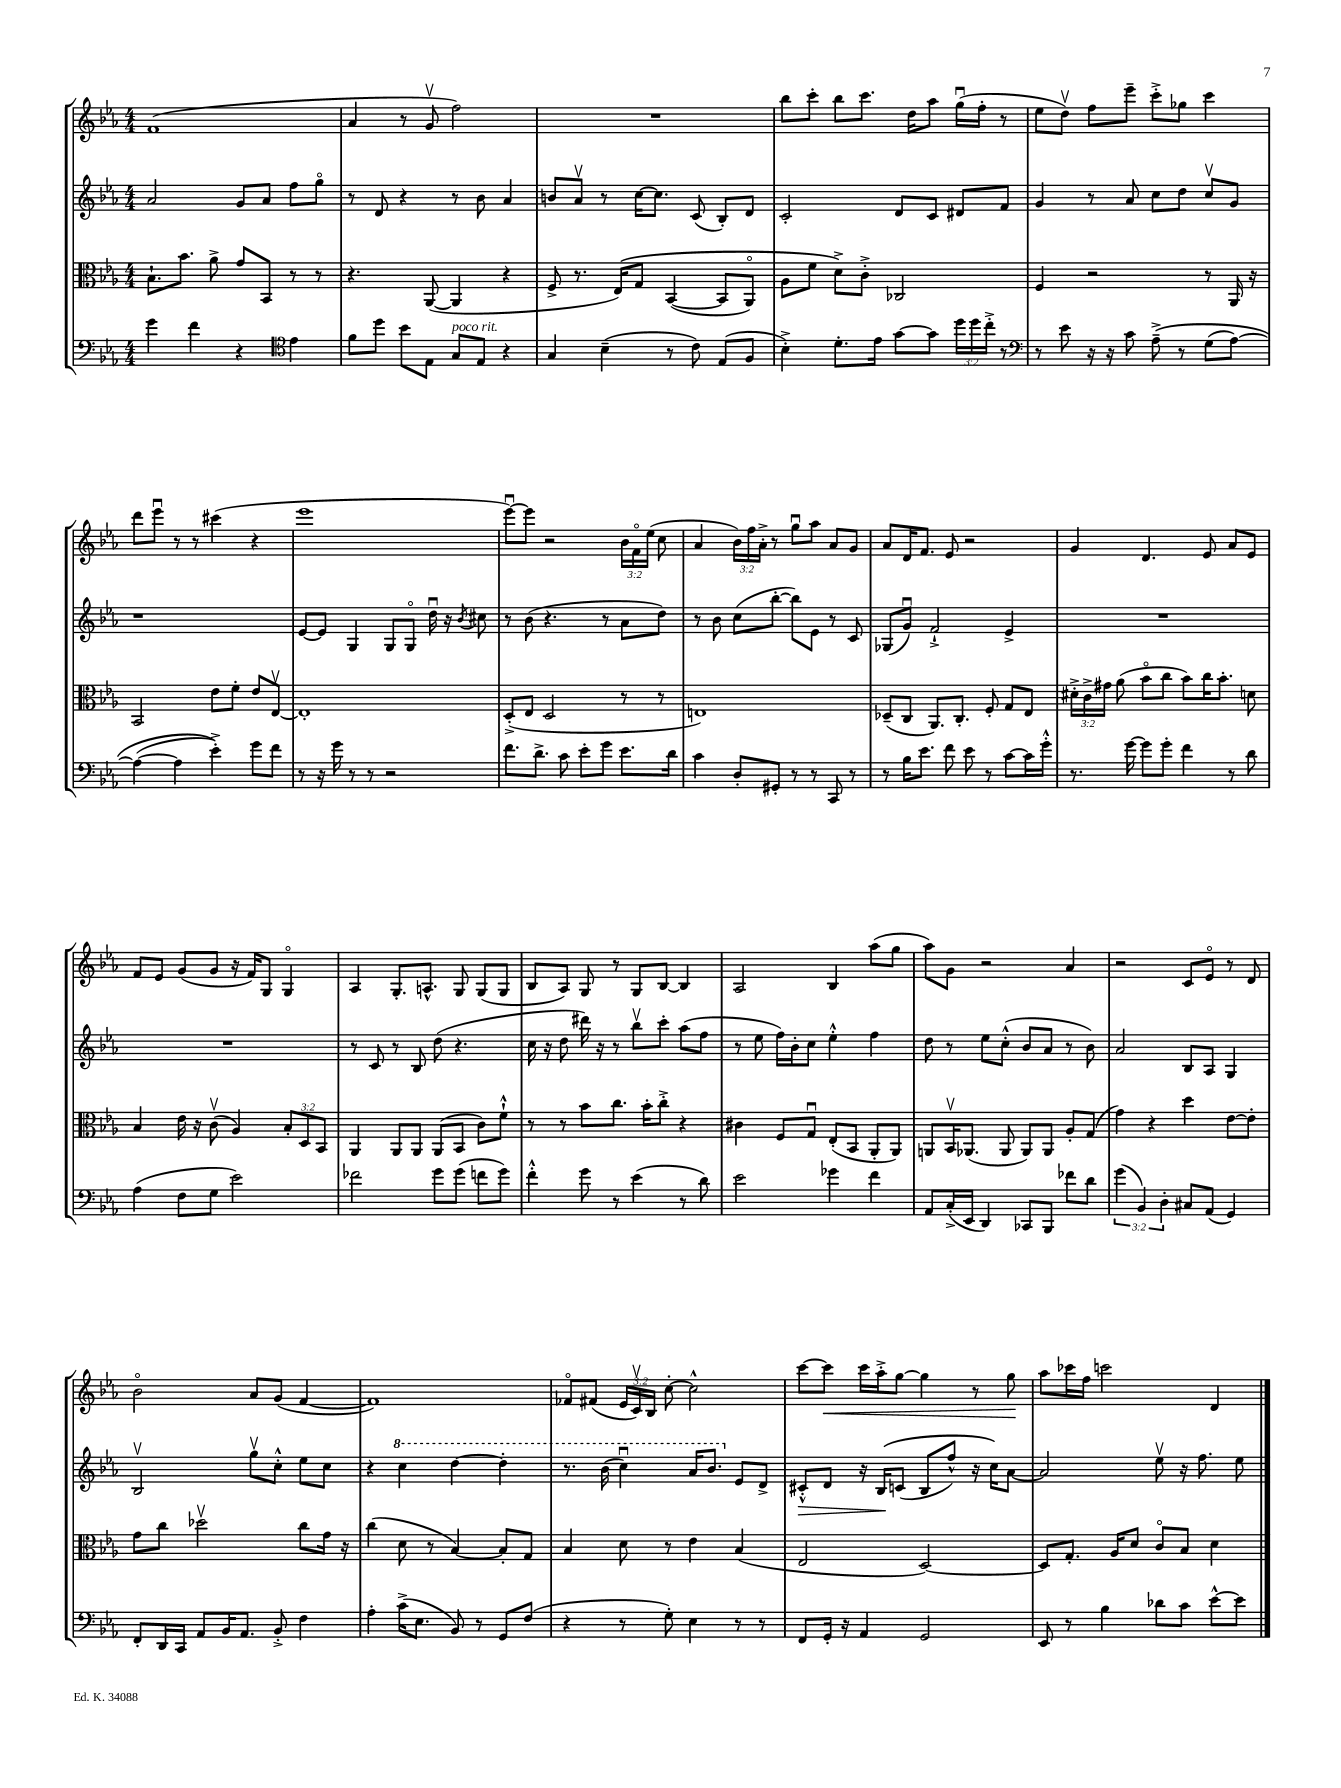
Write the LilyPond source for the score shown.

<<
\new StaffGroup <<
\new Staff = "s0" {
    \clef treble \key ees \major \numericTimeSignature \time 4/4 \override Staff.TupletNumber.text = #tuplet-number::calc-fraction-text
    \autoBeamOff f'1( |
    aes'4 r8 g'8\upbow f''2) |
    R1 |
    bes''8[ c'''8]-. bes''8[ c'''8.] d''16[ aes''8] g''16[\downbow( f''16]-. r8 |
    ees''8[ d''8]\upbow) f''8[ ees'''8]-- c'''8[-.-> ges''8] c'''4 |
    d'''8[ ees'''8]\downbow r8 r8 cis'''4( r4 |
    ees'''1 |
    ees'''8[~\downbow) ees'''8] r2 \tuplet 3/2 { bes'16[ f'16\flageolet ees''16]( } c''8 |
    aes'4 \tuplet 3/2 { bes'16[) f''16 aes'16]-.-> } r8 g''8[\downbow aes''8] aes'8[ g'8] |
    aes'8[ d'16 f'8.] ees'8 r2 |
    g'4 d'4. ees'8 aes'8[ ees'8] |
    f'8[ ees'8] g'8[( g'8] r16 f'16[) g8] g4\flageolet |
    aes4 g8.[-. a8.]-^ g8 g8[( g8] |
    bes8[ aes8]) g8 r8 g8[ bes8]~ bes4 |
    aes2 bes4 aes''8[( g''8] |
    aes''8[) g'8] r2 aes'4 |
    r2 c'8[ ees'8]\flageolet r8 d'8 |
    bes'2\flageolet aes'8[ g'8]( f'4~ |
    f'1) |
    fes'8[\flageolet fis'8]( \tuplet 3/2 { ees'16[ c'16\upbow) bes16] } c''8~-. c''2-^ |
    c'''8[~ c'''8]\< c'''16[ aes''16-.-> g''8]~ g''4 r8 g''8\! |
    aes''8[ ces'''16 f''16] c'''2 d'4 \bar "|." |
}
\new Staff = "s1" {
    \clef treble \key ees \major \numericTimeSignature \time 4/4
    \autoBeamOff aes'2 g'8[ aes'8] f''8[ g''8]\flageolet |
    r8 d'8 r4 r8 bes'8 aes'4 |
    b'8[ aes'8]\upbow r8 c''16[~ c''8.] c'8( bes8[-.) d'8] |
    c'2-. d'8[ c'8] dis'8[ f'8] |
    g'4 r8 aes'8 c''8[ d''8] c''8[\upbow g'8] |
    r1 |
    ees'8[~ ees'8] g4 g8[ g8]\flageolet d''16\downbow r16 \acciaccatura { bes'8 } cis''8 |
    r8 bes'8( r4. r8 aes'8[ d''8]) |
    r8 bes'8 c''8[( bes''8]~-. bes''8[) ees'8] r8 c'8 |
    ges8[( g'8]\downbow) f'2-!-> ees'4-> |
    R1 |
    R1 |
    r8 c'8 r8 bes8 d''8( r4. |
    c''16 r16 d''8 dis'''16) r16 r8 bes''8[\upbow c'''8]-. aes''8[( f''8] |
    r8 ees''8 f''16[) bes'16-. c''8] ees''4-.-^ f''4 |
    d''8 r8 ees''8[ c''8]-.-^( bes'8[ aes'8] r8 bes'8) |
    aes'2 bes8[ aes8] g4 |
    bes2\upbow g''8[\upbow c''8]-.-^ ees''8[ c''8] |
    r4 \ottava #1 c'''4 d'''4~ d'''4-. |
    r8. bes''16( c'''4\downbow) aes''16[ bes''8.] \ottava #0 ees'8[ d'8]-> |
    cis'8[-.-^\> d'8] r16 bes16[\!\( c'8]( bes8[ f''8]-^) r16 c''16[\) aes'8]~ |
    aes'2 ees''8\upbow r16 f''8. ees''8 \bar "|." |
}
\new Staff = "s2" {
    \clef alto \key ees \major \numericTimeSignature \time 4/4 \override Staff.TupletNumber.text = #tuplet-number::calc-fraction-text
    \autoBeamOff bes8.[-! bes'8.] aes'8-> g'8[ bes,8] r8 r8 |
    r4. aes,8~( aes,4 r4 |
    f8-> r8. ees16[)\( g8] bes,4~( bes,8[ aes,8]\flageolet) |
    aes8[ f'8] d'8[->\) c'8]-.-> ces2 |
    f4 r2 r8 aes,16 r16 |
    bes,2 ees'8[ f'8]-. ees'8[ ees8]~\upbow |
    ees1-. |
    d8[-.->( ees8] d2 r8 r8 |
    e1) |
    des8[--( c8] aes,8.[) c8.]-. f8-. g8[ ees8] |
    \tuplet 3/2 { dis'16[-.-> c'16-> gis'16] } aes'8( bes'8[\flageolet c''8] bes'8[) c''16 bes'8.]-. d'8 |
    bes4 ees'16 r16 c'8\upbow( aes4) \tuplet 3/2 { bes8[-. d8 bes,8] } |
    aes,4 aes,8[ aes,8] aes,8[( bes,8] c'8[) f'8]-!-^ |
    r8 r8 bes'8[ c''8.] bes'16[-. c''8]-.-> r4 |
    cis'4 f8[ g8]\downbow ees8[-.( bes,8] aes,8[-. aes,8]) |
    a,8[ bes,16\upbow aes,8.]( aes,8 aes,8[) aes,8] aes8[-. g8]( |
    g'4) r4 d''4 ees'8[~ ees'8]-. |
    g'8[ c''8] des''2\upbow c''8[ g'16] r16 |
    c''4( d'8 r8 bes4~) bes8[-. g8] |
    bes4 d'8 r8 ees'4 bes4( |
    ees2 d2~) |
    d8[ g8.]-. aes16[ d'8] c'8[\flageolet bes8] d'4 \bar "|." |
}
\new Staff = "s3" {
    \clef bass \key ees \major \numericTimeSignature \time 4/4 \override Staff.TupletNumber.text = #tuplet-number::calc-fraction-text
    \autoBeamOff g'4 f'4 r4 \clef tenor ees'4 |
    f'8[ d''8] bes'8[ ees8] g8[^\markup { \italic "poco rit." } ees8] r4 |
    g4 bes4--( r8 c'8) ees8[( f8] |
    bes4-.->) d'8.[-. ees'16] g'8[~ g'8] \tuplet 3/2 { d''16[ d''16 c''16]-.-> } r8 |
    \clef bass r8 ees'8 r16 r16 c'8 aes8--->\( r8 g8[( aes8]~) |
    aes4~( aes4 ees'4-.->)\) g'8[ f'8] |
    r8 r16 g'16 r8 r8 r2 |
    f'8.[ d'8.]-> c'8 ees'8[-. g'8] ees'8.[ d'16] |
    c'4 d8[-. gis,8]-. r8 r8 c,8 r8 |
    r8 bes16[ ees'8.] f'8 ees'8 r8 c'8[~ c'16 g'16]-.-^ |
    r8. g'16~ g'8[ g'8]-. f'4 r8 d'8 |
    aes4( f8[ g8] ees'2) |
    fes'2 g'8[ g'8]( f'8[ g'8]) |
    f'4-.-^ g'8 r8 ees'4( r8 d'8) |
    ees'2 ges'4 f'4 |
    aes,8[ c16-.->( ees,16] d,4) ces,8[ bes,,8] fes'8[ d'8] |
    \tuplet 3/2 { g'4( bes,4) d4-. } cis8[ aes,8]( g,4) |
    f,8[-. d,16 c,16] aes,8[ bes,16 aes,8.] bes,8-.-> f4 |
    aes4-. c'16[->( ees8.] bes,8) r8 g,8[ f8]( |
    r4 r8 g8-.) ees4 r8 r8 |
    f,8[ g,16]-. r16 aes,4 g,2 |
    ees,8 r8 bes4 des'8[ c'8] ees'8[~-^ ees'8] \bar "|." |
}
>>
>>
\layout { \context { \Score \remove "Bar_number_engraver" } }
